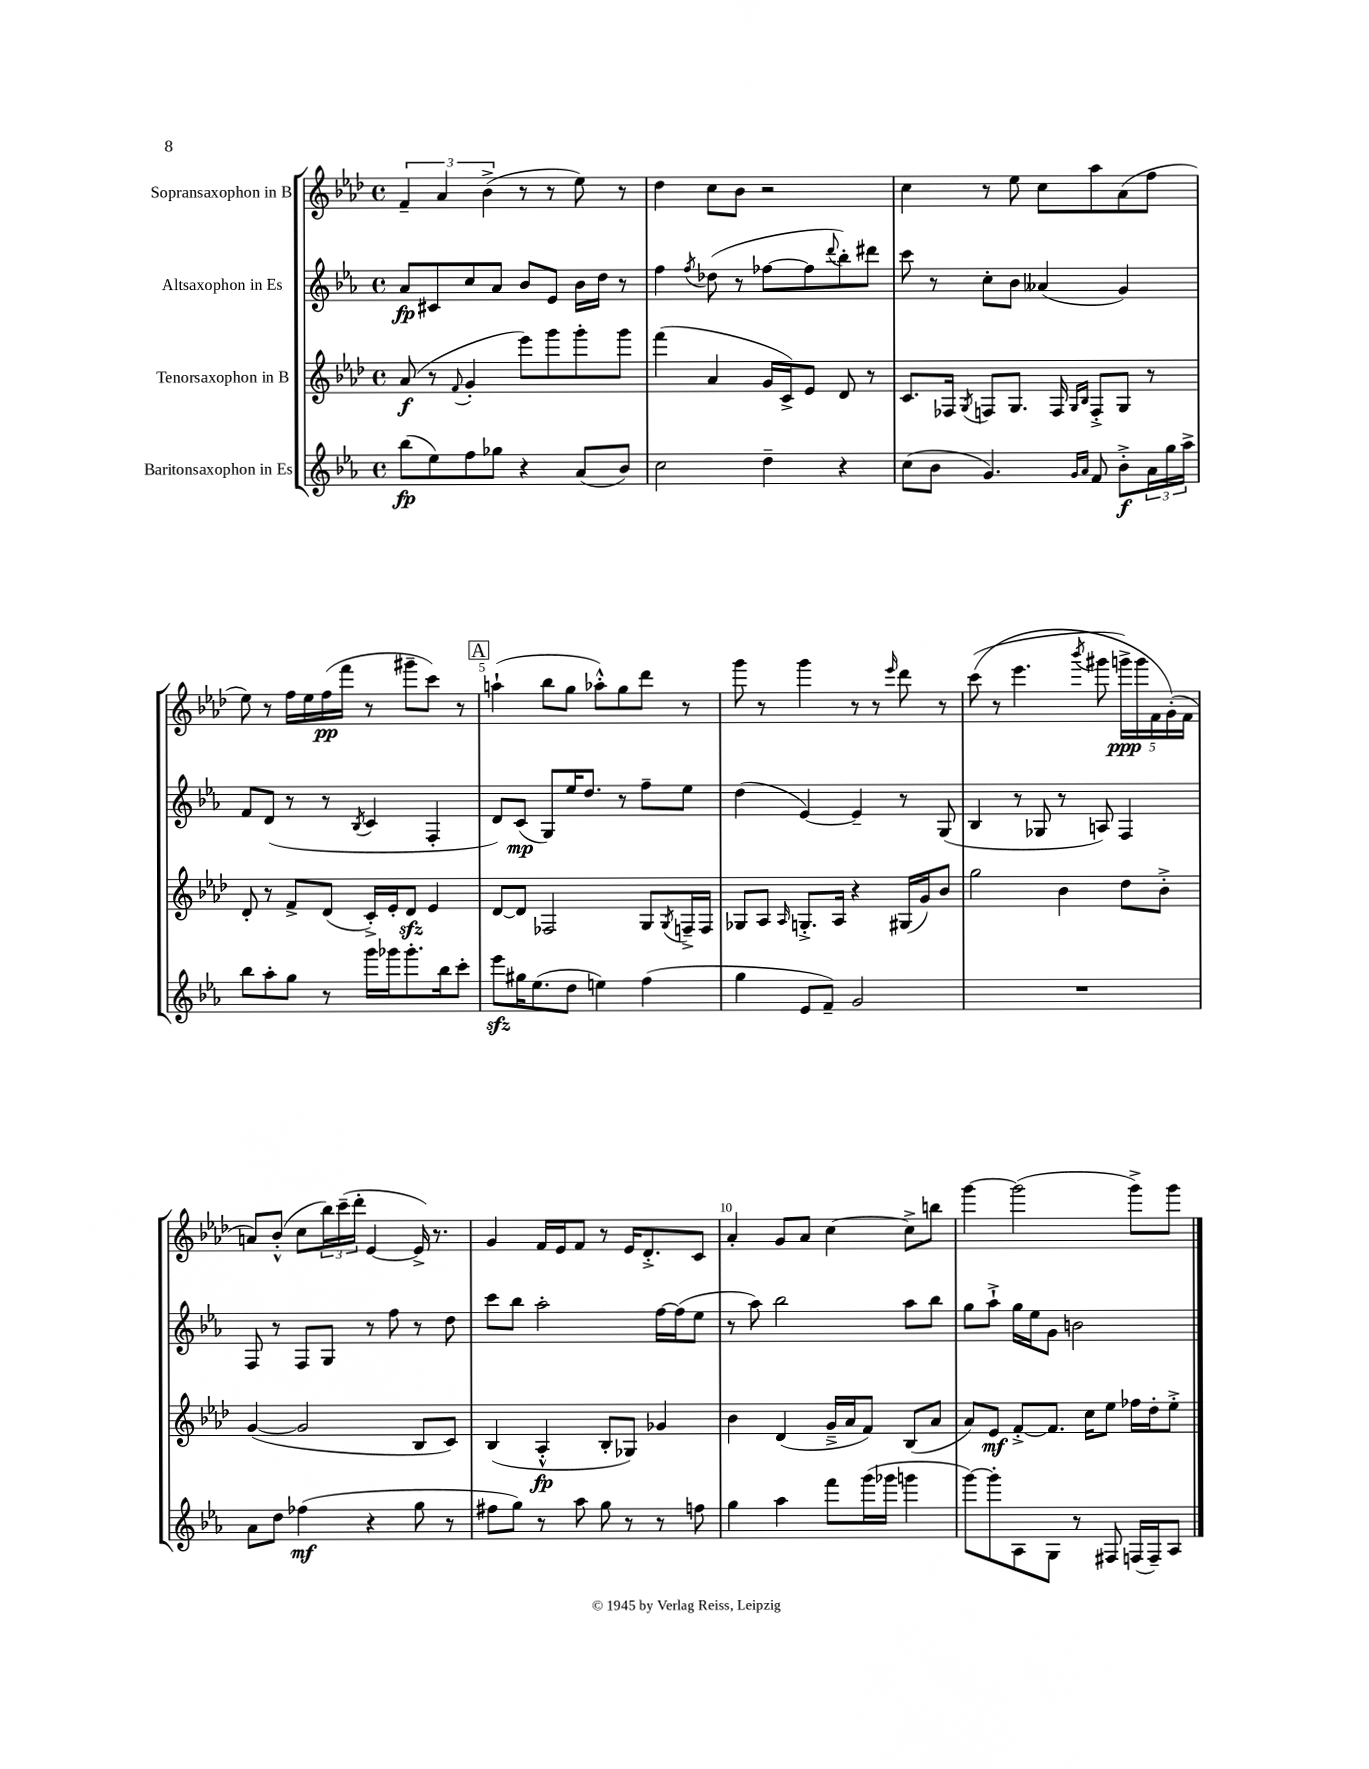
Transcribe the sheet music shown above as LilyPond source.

<<
\new StaffGroup <<
\new Staff = "s0" \with { instrumentName = "Sopransaxophon in B" } {
    \clef treble \key aes \major \defaultTimeSignature \time 4/4
    \tuplet 3/2 { f'4-- aes'4 bes'4->( } r8 r8 ees''8) r8 |
    des''4 c''8 bes'8 r2 |
    c''4 r8 ees''8 c''8 aes''8 aes'8( f''8 |
    ees''8) r8 f''16 ees''16 f''16\pp( f'''16 r8 gis'''8-- c'''8) r8 |
    \mark \markup { \box "A" } a''4-!( bes''8 g''8 aes''8-.-^) g''8 des'''8 r8 |
    g'''8 r8 g'''4 r8 r8 \grace { ees'''16 } des'''8 r8 |
    c'''8(\( r8 ees'''4. \acciaccatura { bes'''8 } gis'''8 \tuplet 5/4 { g'''16->\ppp) g'''16 f'16 g'16-.(\) f'16 } |
    a'8) bes'8-.-^( c''8 \tuplet 3/2 { bes''16) c'''16--( des'''16-. } ees'4~ ees'16->) r8. |
    g'4 f'16 ees'16 f'8 r8 ees'16 des'8.-.-> c'8 |
    aes'4-. g'8 aes'8 c''4~ c''8-> b''8 |
    g'''4~ g'''2( g'''8->) g'''8 \bar "|." |
}
\new Staff = "s1" \with { instrumentName = "Altsaxophon in Es" } {
    \clef treble \key ees \major \defaultTimeSignature \time 4/4
    aes'8\fp cis'8 c''8 aes'8 bes'8 ees'8 bes'16 d''16 r8 |
    f''4 \acciaccatura { f''8 } des''8( r8 fes''8~ fes''8 \appoggiatura { d'''8 } bes''8-.) dis'''8 |
    c'''8 r8 c''8-. bes'8 aeses'4( g'4) |
    f'8 d'8( r8 r8 \acciaccatura { bes8 } c'4 f4-. |
    \mark \markup { \box "A" } d'8) c'8\mp( g8) ees''16 d''8. r8 f''8-- ees''8 |
    d''4( ees'4~) ees'4-- r8 g8( |
    bes4 r8 ges8 r8 a8) f4 |
    f8 r8 f8 g8 r8 f''8 r8 d''8 |
    c'''8 bes''8 aes''2-. f''16~ f''16( ees''8 |
    r8 aes''8) bes''2 aes''8 bes''8 |
    g''8 aes''8-!-> g''16 ees''16 g'8 b'2 \bar "|." |
}
\new Staff = "s2" \with { instrumentName = "Tenorsaxophon in B" } {
    \clef treble \key aes \major \defaultTimeSignature \time 4/4
    aes'8\f( r8 \appoggiatura { f'8 } g'4-. ees'''8) g'''8 g'''8-. g'''8 |
    f'''4( aes'4 g'16 c'16->) ees'8 des'8 r8 |
    c'8. fes16 \acciaccatura { g8 } f8 g8. f16 \grace { g16 bes16 } f8-.-> g8 r8 |
    des'8-. r8 f'8-> des'8( c'16-.->) ees'16-. des'8\sfz ees'4 |
    \mark \markup { \box "A" } des'8~ des'8 fes2 g8 \acciaccatura { g8 } f16---> f16 |
    ges8 aes8 \grace { aes16 } g8.-.-> aes16 r4 gis16( g'16) bes'8 |
    g''2 bes'4 des''8 bes'8-.-> |
    g'4~( g'2 bes8 c'8) |
    bes4( aes4-.-^\fp bes8-. ges8) ges'4 |
    bes'4 des'4( g'16---> aes'16 f'8) bes8( aes'8 |
    aes'8) ees'8\mf f'8~-.-> f'8. c''16 ees''8 fes''16 des''16-. ees''8-.-> \bar "|." |
}
\new Staff = "s3" \with { instrumentName = "Baritonsaxophon in Es" } {
    \clef treble \key ees \major \defaultTimeSignature \time 4/4
    bes''8\fp( ees''8) f''8 ges''8 r4 aes'8( bes'8) |
    c''2 d''4-- r4 |
    c''8( bes'8 g'4.) \grace { g'16 aes'16 } f'8 bes'8-.->\f \tuplet 3/2 { aes'16 g''16 aes''16-> } |
    bes''8 aes''8-. g''8 r8 g'''16 ges'''16 ges'''8.-. bes''16 c'''8-. |
    \mark \markup { \box "A" } ees'''8\sfz gis''16 ees''8.( d''8 e''4) f''4( |
    g''4 ees'8 f'8--) g'2 |
    R1 |
    aes'8 d''8 fes''4\mf( r4 g''8 r8 |
    fis''8 g''8) r8 aes''8 g''8 r8 r8 f''8 |
    g''4 aes''4 f'''8 g'''16( ges'''16 g'''4 |
    g'''8~) g'''8-. aes8 g8 r8 fis8 f16( f16--) aes8 \bar "|." |
}
>>
>>
\layout { \context { \Score \override BarNumber.break-visibility = ##(#f #t #t) barNumberVisibility = #(every-nth-bar-number-visible 5) } }
